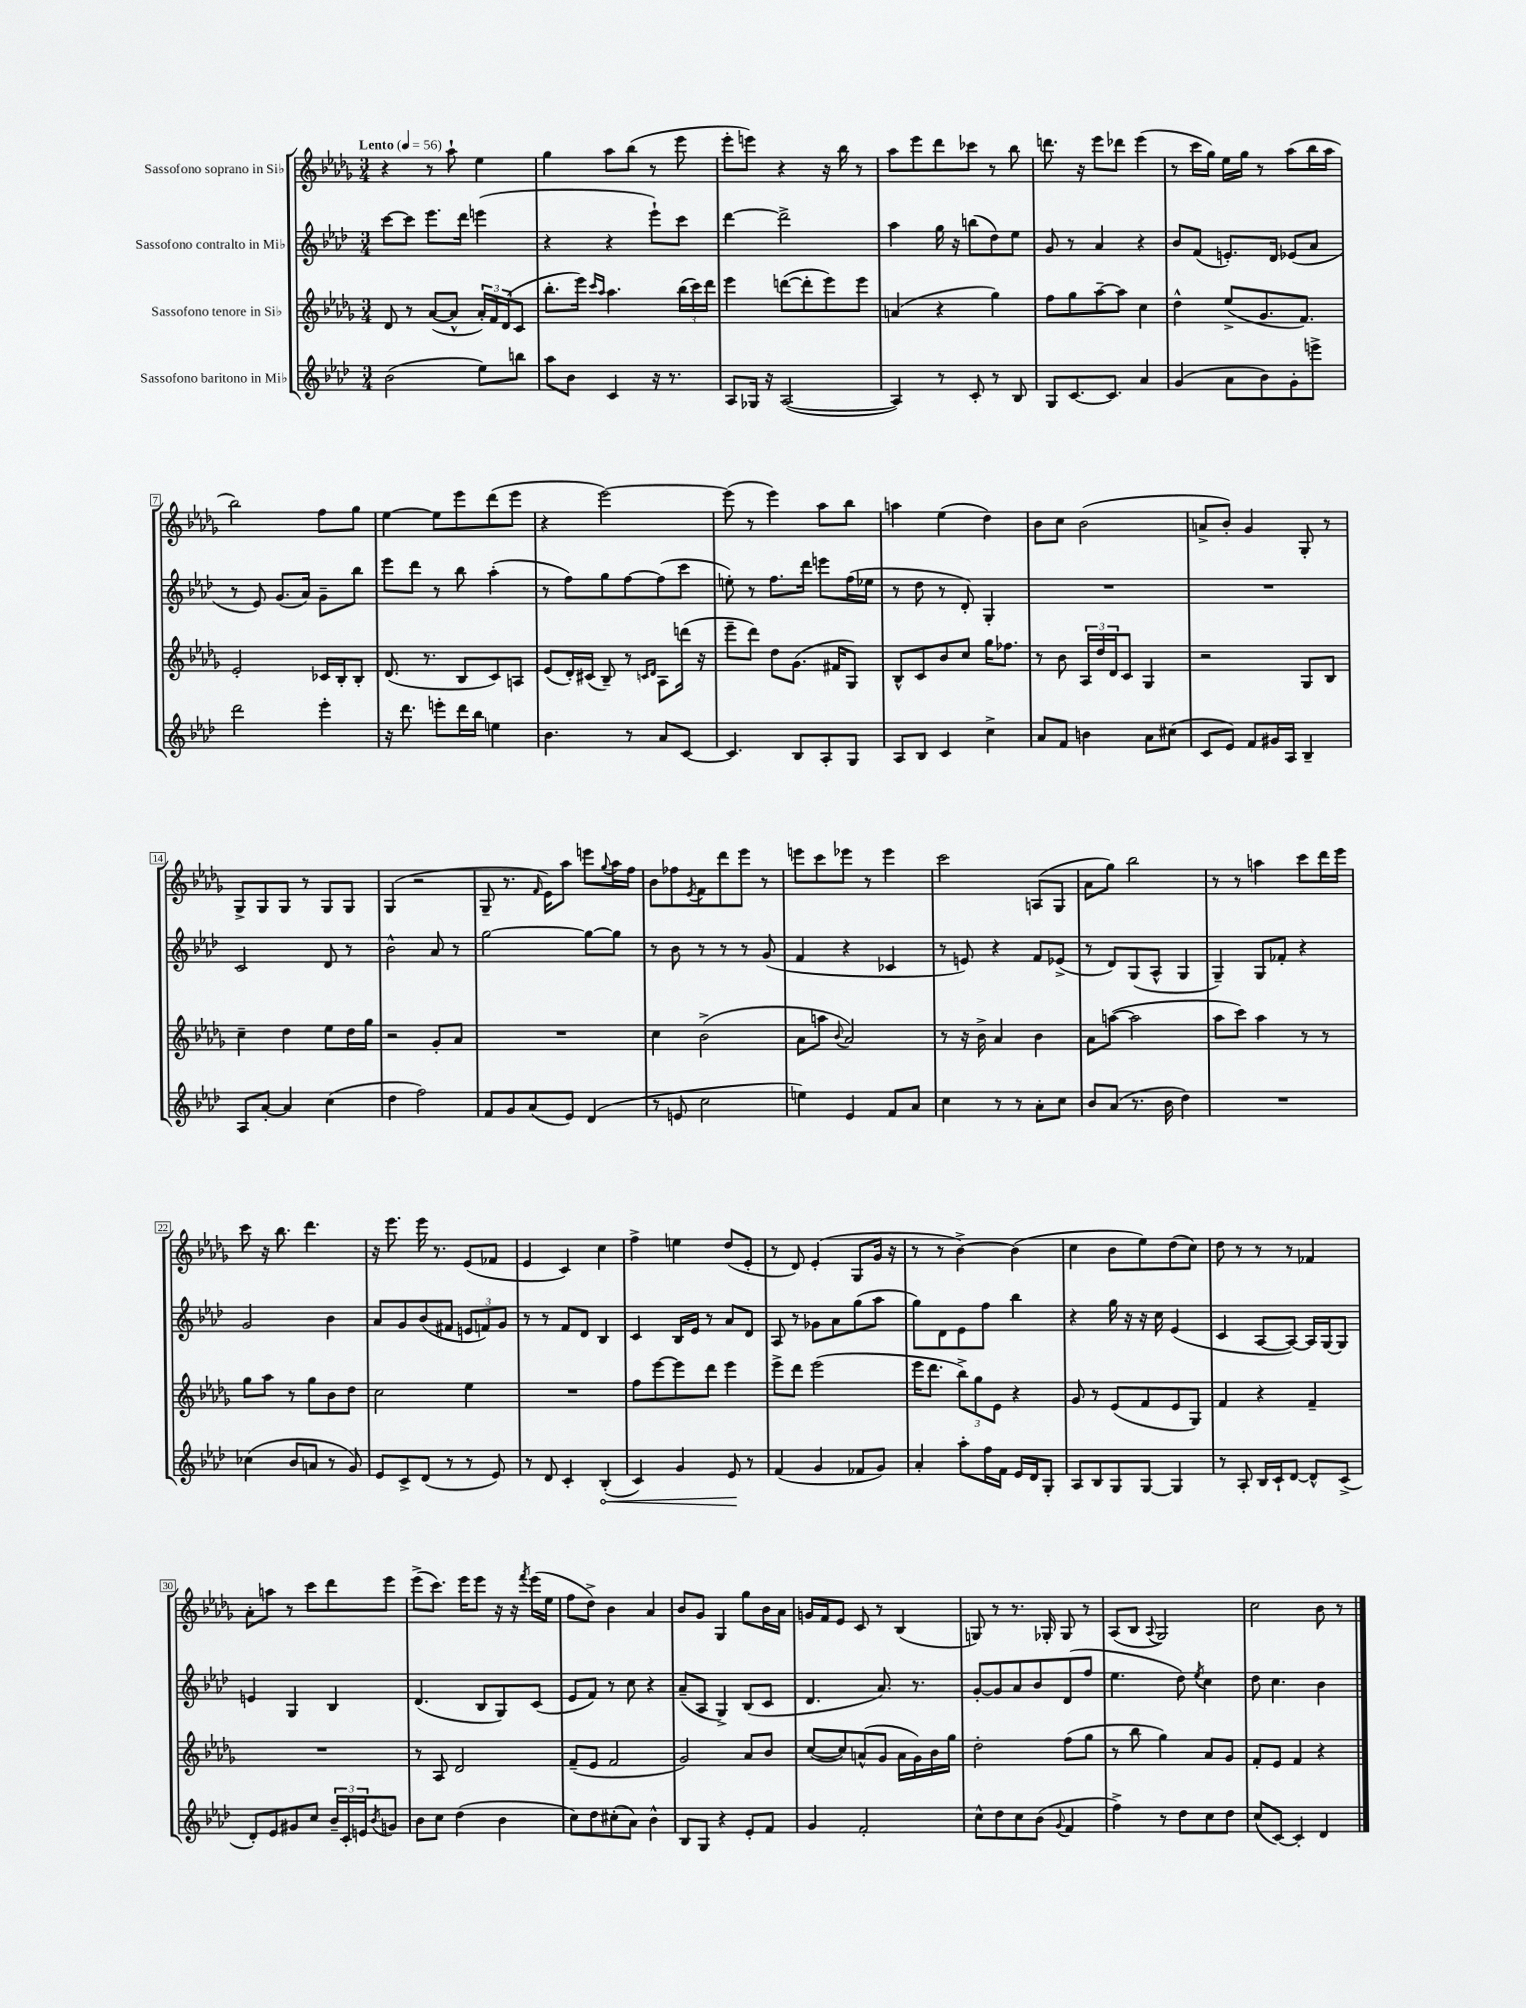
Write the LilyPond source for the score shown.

<<
\new StaffGroup <<
\new Staff = "s0" \with { instrumentName = "Sassofono soprano in Sib" } {
    \clef treble \key des \major \numericTimeSignature \time 3/4 \tempo "Lento" 4 = 56
    r4 r8 aes''8-! ees''4 |
    ges''4 aes''8 bes''8( r8 ees'''8 |
    ees'''8-. e'''8) r4 r16 bes''16 r8 |
    aes''8 ees'''8 des'''8 ces'''8 r8 bes''8 |
    d'''8. r16 ees'''8 des'''8 ees'''4( |
    r8 c'''16 ges''16) ees''16 ges''16 r8 aes''8( bes''16 aes''16 |
    bes''2) f''8 ges''8 |
    ees''4~ ees''8 ees'''8 des'''8( ees'''8 |
    r4 ees'''2~) |
    ees'''8( r8 ees'''4) aes''8 bes''8 |
    a''4 ees''4( des''4) |
    bes'8 c''8 bes'2( |
    a'8-> bes'8-.) ges'4 ges8-. r8 |
    ges8-> ges8 ges8 r8 ges8 ges8 |
    ges4( r2 |
    ges8-- r8. \grace { f'16 } ees'16) aes''8 e'''8 \appoggiatura { ges''8 } aes''16 f''16 |
    bes'8 fes''8 \acciaccatura { ees'8 } f'8 des'''8 ees'''8 r8 |
    e'''8 c'''8 ees'''8 r8 ees'''4 |
    c'''2 a8( ges8 |
    aes'8 ges''8) bes''2 |
    r8 r8 a''4 c'''8 des'''16 ees'''16 |
    c'''8 r16 bes''8. des'''4. |
    r16 ees'''8. ees'''16 r8. ees'8( fes'8 |
    ees'4 c'4) c''4 |
    f''4-> e''4 des''8( ees'8-. |
    r8 des'8) ees'4-.( ges8 ges'16 r16 |
    r8 r8 bes'4~->) bes'4( |
    c''4 bes'8 ees''8) des''8( c''8) |
    des''8 r8 r8 r8 fes'4 |
    aes'8-. a''8 r8 c'''8 des'''8 ees'''8 |
    ees'''8->( c'''8.) ees'''16 ees'''8 r16 r16 \acciaccatura { f'''8 } ees'''16( ees''16 |
    f''8 des''8->) bes'4 aes'4 |
    bes'8 ges'8 ges4 ges''8 bes'16 aes'16 |
    g'16 f'16 ees'8 c'8 r8 bes4( |
    g8) r8 r8. ges16-. ges8 r8 |
    aes8( bes8 \appoggiatura { aes8 } ges2) |
    c''2 bes'8 r8 \bar "|." |
}
\new Staff = "s1" \with { instrumentName = "Sassofono contralto in Mib" } {
    \clef treble \key aes \major \numericTimeSignature \time 3/4
    c'''8~ c'''8 ees'''8. des'''16 e'''4( |
    r4 r4 ees'''8-!) c'''8 |
    des'''4~ des'''2-> |
    aes''4 g''16 r16 b''8( des''8) ees''8 |
    g'8 r8 aes'4 r4 |
    bes'8 f'8( e'8.-.) des'16 ees'8( aes'8 |
    r8 ees'8) g'8.( aes'16) g'8-- bes''8 |
    ees'''8 des'''8 r8 bes''8 aes''4-.( |
    r8 f''8) g''8 f''8~ f''8( c'''8 |
    e''8-.) r8 f''8. des'''16 e'''8 f''16( ees''16 |
    r8 des''8 r8 des'8-.) g4-. |
    R2. |
    R2. |
    c'2 des'8 r8 |
    bes'2-^ aes'8 r8 |
    g''2~ g''8~ g''8 |
    r8 bes'8 r8 r8 r8 g'8( |
    f'4 r4 ces'4 |
    r8 e'8) r4 f'8 ees'8->( |
    r8 des'8) g8( aes8-^ g4 |
    g4--) g8 fes'8-. r4 |
    g'2 bes'4 |
    aes'8 g'8 bes'8( fis'8 \tuplet 3/2 { e'8 f'8) g'8 } |
    r8 r8 f'8 des'8 bes4 |
    c'4 bes16 ees'16 r8 aes'8 des'8 |
    aes8 r8 ges'8 aes'8 g''8( aes''8 |
    g''8) des'8 ees'8 f''8 bes''4 |
    r4 g''16 r16 r16 c''16 ees'4( |
    c'4 aes8~ aes8~) aes16 g16~ g8 |
    e'4 g4 bes4 |
    des'4.( bes8 g8) c'8( |
    ees'8 f'8) r8 c''8 r4 |
    aes'8--( aes8 g4->) bes8( c'8 |
    des'4. aes'8.) r8. |
    g'8~-. g'8 aes'8 bes'8 des'8( f''8 |
    ees''4. des''8) \acciaccatura { ees''8 } c''4 |
    des''8 c''4. bes'4 \bar "|." |
}
\new Staff = "s2" \with { instrumentName = "Sassofono tenore in Sib" } {
    \clef treble \key des \major \numericTimeSignature \time 3/4
    des'8 r8 aes'8~( aes'8-^ \tuplet 3/2 { aes'16-.) f'16 des'16( } c'8 |
    bes''8.-. ees'''16) \grace { c'''16 aes''16 } aes''4. \tuplet 3/2 { bes''16( c'''16) des'''16 } |
    ees'''4 d'''8~( d'''8-. ees'''8) ees'''8 |
    a'4( r4 ges''4) |
    f''8 ges''8 aes''8~-- aes''8 c''4 |
    des''4-^ ees''8->( ges'8. f'8.) |
    ees'2-. ces'16 bes16-. bes8-. |
    des'8.( r8. bes8 c'8) a8 |
    ees'8( des'16-.) cis'16( bes8--) r8 \grace { c'16 des'16 } aes8 d'''16( r16 |
    ees'''8-- des'''8) des''8 ges'8.( fis'16 ges8) |
    bes8-^ c'8 bes'8 c''8 ges''16 fes''8. |
    r8 bes'8 \tuplet 3/2 { aes16 des''16 des'16 } c'8 ges4 |
    r2 ges8 bes8 |
    c''4-- des''4 ees''8 des''16 ges''16 |
    r2 ges'8-. aes'8 |
    R2. |
    c''4 bes'2->( |
    aes'8 a''8 \appoggiatura { bes'8 } aes'2) |
    r8 r16 bes'16-> aes'4 bes'4 |
    aes'8 a''8~( a''2 |
    aes''8 c'''8) aes''4 r8 r8 |
    ges''8 aes''8 r8 ges''8 bes'8 des''8 |
    c''2 ees''4 |
    R2. |
    f''8 ees'''8~ ees'''8 des'''8 ees'''4 |
    ees'''8-> des'''8 ees'''2( |
    ees'''16 des'''8. \tuplet 3/2 { bes''8->) ges''8 ees'8 } r4 |
    ges'8 r8 ees'8( f'8 ees'8 ges8) |
    f'4 r4 f'4-- |
    R2. |
    r8 aes8 des'2 |
    f'8--( ees'8 f'2 |
    ges'2) aes'8 bes'8 |
    c''8~( c''8) a'8-^( ges'8 a'16 ges'16) bes'16 ges''16 |
    des''2-. f''8( ges''8 |
    r8 bes''8 ges''4) aes'8 ges'8 |
    f'8-. ees'8 f'4 r4 \bar "|." |
}
\new Staff = "s3" \with { instrumentName = "Sassofono baritono in Mib" } {
    \clef treble \key aes \major \numericTimeSignature \time 3/4
    bes'2( ees''8) b''8 |
    aes''8 bes'8 c'4 r16 r8. |
    aes8 ges16 r16 aes2~( |
    aes4) r8 c'8-. r8 bes8 |
    g8 c'8.~ c'8. aes'4 |
    g'4( aes'8 bes'8) g'8-. e'''8-> |
    des'''2 ees'''4-. |
    r16 des'''8. e'''8-. des'''16 bes''16 e''4 |
    bes'4. r8 aes'8 c'8~ |
    c'4. bes8 aes8-. g8 |
    aes8 bes8 c'4 c''4-> |
    aes'8 f'8 b'4 aes'8 cis''8( |
    c'8 ees'8) f'8 gis'16 aes16 bes4-- |
    aes8 aes'8~-. aes'4 c''4( |
    des''4 f''2) |
    f'8 g'8 aes'8( ees'8) des'4( |
    r8 e'8 c''2 |
    e''4) ees'4 f'8 aes'8 |
    c''4 r8 r8 aes'8-. c''8 |
    bes'8 aes'8( r8. bes'16 des''4) |
    R2. |
    ces''4( bes'8 a'8 r8 g'8) |
    ees'8 c'8-> des'8( r8 r8 ees'8) |
    r8 des'8 c'4-. \once \override Hairpin.circled-tip = ##t bes4-.\<( |
    c'4) g'4 ees'8\! r8 |
    f'4( g'4 fes'8 g'8) |
    aes'4-. aes''8-. f''16 f'16 ees'16 des'16 g8-. |
    aes8 bes8 g8 g8~ g4 |
    r8 aes8-. bes16 c'16-! des'8~ des'8-^ c'8->( |
    des'8-.) ees'8 gis'8 c''8 \tuplet 3/2 { bes'16-- c'16-. e'16 } \acciaccatura { bes'8 } g'8 |
    bes'8 c''8 des''4( bes'4 |
    c''8) des''8 cis''8-.( aes'8) bes'4-^ |
    bes8 g8 r4 ees'8-. f'8 |
    g'4 f'2-. |
    c''8-^ des''8 c''8 bes'8( \appoggiatura { g'8 } f'4 |
    f''4->) r8 des''8 c''8 des''8 |
    c''8( c'8~) c'4-. des'4 \bar "|." |
}
>>
>>
\layout { \context { \Score \override BarNumber.stencil = #(make-stencil-boxer 0.1 0.3 ly:text-interface::print) } }
